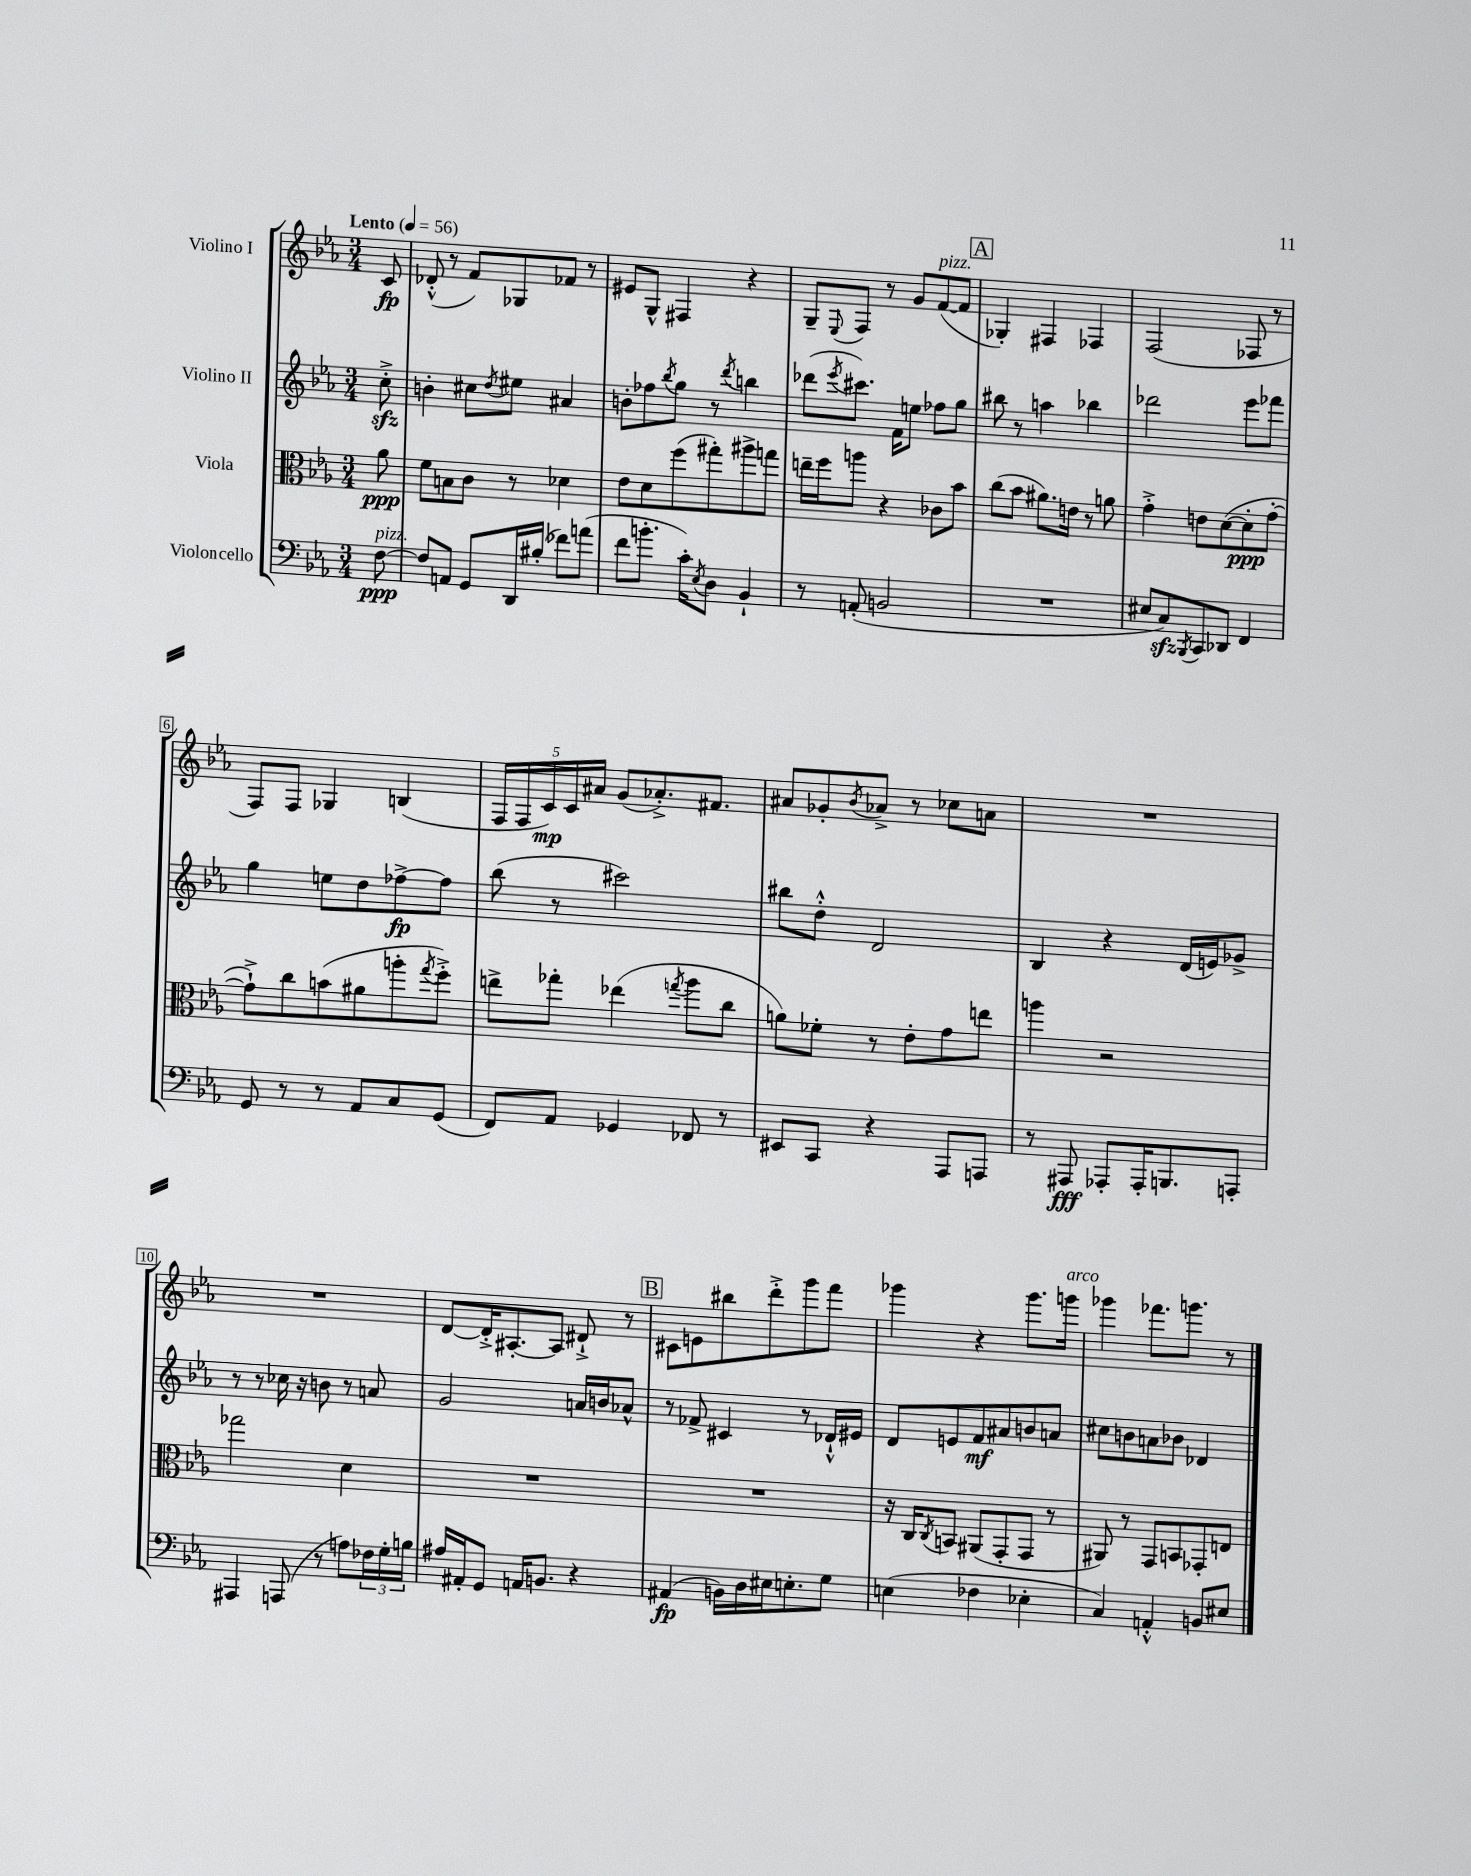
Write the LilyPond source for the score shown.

<<
\new StaffGroup <<
\new Staff = "s0" \with { instrumentName = "Violino I" } {
    \clef treble \key ees \major \numericTimeSignature \time 3/4 \partial 8 \tempo "Lento" 4 = 56
    c'8\fp |
    des'8-.-^( r8 f'8) ges8 fes'8 r8 |
    eis'8 g8-^ fis4 r4 |
    g8-- \appoggiatura { ees8 } f8 r8 g'8 f'8~^\markup { \italic "pizz." }( f'8 |
    \mark \markup { \box "A" } ges4-.) fis4 fes4 |
    f2( fes8 r8 |
    f8) f8 ges4 b4( |
    \tuplet 5/4 { f16 f16 c'16\mp) c'16 ais'16 } g'8( aes'8.-.->) fis'8. |
    ais'8 ges'8-. \acciaccatura { bes'8 } aes'8-> r8 ces''8 a'8 |
    R2. |
    R2. |
    d'8~ d'16-.-> ais8.~-. ais8 dis'8-!-> r8 |
    \mark \markup { \box "B" } cis'8 e'8 bis''8 d'''8-.-> g'''8 f'''8 |
    ges'''4 r4 ges'''8. g'''16^\markup { \italic "arco" } |
    ges'''4 fes'''8. g'''8. r8 \bar "|." |
}
\new Staff = "s1" \with { instrumentName = "Violino II" } {
    \clef treble \key ees \major \numericTimeSignature \time 3/4 \partial 8
    c''8-.->\sfz |
    b'4-. cis''8 \acciaccatura { d''8 } eis''8 ais'4 |
    b'8-. fes''8 \acciaccatura { bes''8 } g''8 r8 \acciaccatura { d'''8 } b''4 |
    des'''8( \acciaccatura { ees'''8 } cis'''8.) f'16 e''8 fes''8 g''8 |
    \mark \markup { \box "A" } bis''8 r8 a''4 bes''4 |
    des'''2 ees'''8 fes'''8 |
    g''4 e''8 d''8 fes''8~->\fp fes''8 |
    bes''8( r8 cis'''2) |
    bis''8 d''8-.-^ d'2 |
    bes4 r4 d'16( e'16) ges'8-> |
    r8 r8 ces''16 r16 b'8 r8 a'8 |
    g'2 a'16 b'16 aes'8-^ |
    \mark \markup { \box "B" } r8 fes'8-> cis'4 r8 des'16-!-^ eis'16 |
    d'8 e'8 f'8\mf ais'8 b'8 a'8 |
    cis''8 b'8 a'8 bes'8 des'4 \bar "|." |
}
\new Staff = "s2" \with { instrumentName = "Viola" } {
    \clef alto \key ees \major \numericTimeSignature \time 3/4 \partial 8
    aes'8\ppp |
    f'8 b8 c'8 r8 des'4 |
    ees'8 d'8 f''8( gis''8-.) ais''8-> g''8 |
    e''16-- f''16 a''8 r4 ces'8 bes'8 |
    \mark \markup { \box "A" } c''8( bes'8 ais'8.) e'16 r8 a'8 |
    g'4-.-> e'8 d'8~( d'8-.\ppp g'8~-. |
    g'8-!->) c''8 b'8( ais'8 a''8-. \acciaccatura { g''8 } f''8-.->) |
    e''8-> ges''8-. ees''4( \acciaccatura { g''8 } aes''8 c''8 |
    a'8) fes'8-. r8 ees'8-. g'8 e''8 |
    a''4 r2 |
    ges''2 d'4 |
    R2. |
    \mark \markup { \box "B" } R2. |
    r16 c16 \acciaccatura { c8 } b,8 ais,8( g,8-. g,8 r8 |
    ais,8) r8 g,8 b,8 ges,8-. e8 \bar "|." |
}
\new Staff = "s3" \with { instrumentName = "Violoncello" } {
    \clef bass \key ees \major \numericTimeSignature \time 3/4 \partial 8
    f8~\ppp^\markup { \italic "pizz." } |
    f8 a,8 g,8 d,16 bis16-.( fes'8) a'8( |
    f'8 b'8.-. c'16-.) \acciaccatura { ees8 } d8 bes,4-! |
    r8 a,8-.( b,2 |
    \mark \markup { \box "A" } R2. |
    eis8 c8\sfz) \acciaccatura { bes,,8 } c,8 des,8 f,4 |
    g,8 r8 r8 aes,8 c8 g,8( |
    f,8) aes,8 ges,4 fes,8 r8 |
    eis,8 c,8 r4 aes,,8 a,,8 |
    r8 ais,,8\fff aes,,8-. aes,,16-. b,,8. a,,8-. |
    ais,,4 a,,8( r8 a8) \tuplet 3/2 { fes16 g16-. b16 } |
    ais16 ais,16-. g,8 a,16 b,8. r4 |
    \mark \markup { \box "B" } ais,4\fp( b,16) d16 eis16 e8.-. g8 |
    e4( fes4 ees4-. |
    c4) a,4-.-^ b,8 eis8 \bar "|." |
}
>>
>>
\layout { \context { \Score \override BarNumber.stencil = #(make-stencil-boxer 0.1 0.3 ly:text-interface::print) } }
